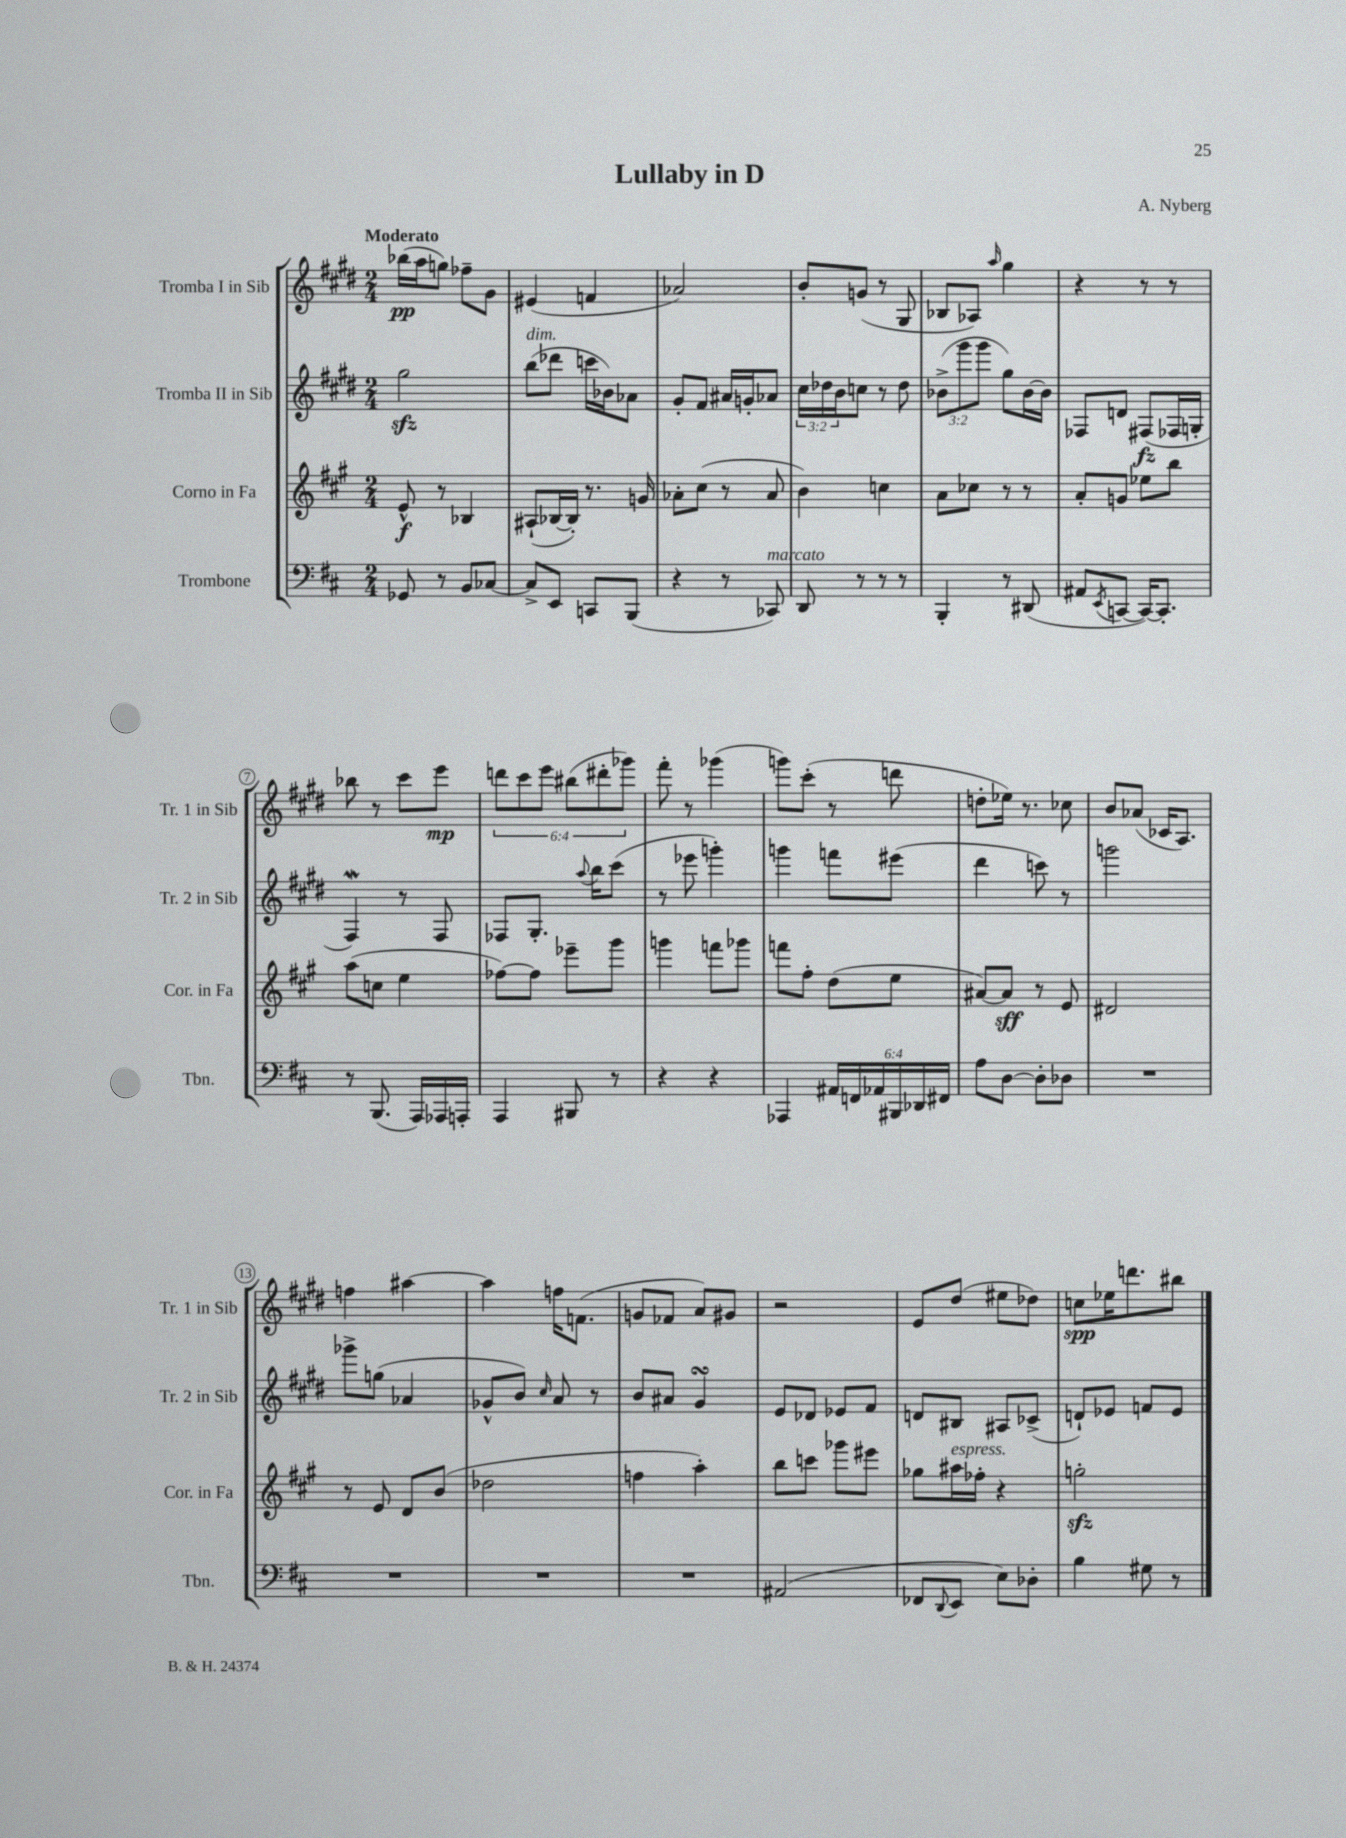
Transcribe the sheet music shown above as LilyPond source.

\header { title = "Lullaby in D" composer = "A. Nyberg" }
<<
\new StaffGroup <<
\new Staff = "s0" \with { instrumentName = "Tromba I in Sib" shortInstrumentName = "Tr. 1 in Sib" } {
    \clef treble \key e \major \numericTimeSignature \time 2/4 \override Staff.TupletNumber.text = #tuplet-number::calc-fraction-text \tempo "Moderato"
    bes''16\pp( a''16 g''8) fes''8-- gis'8 |
    eis'4( f'4 |
    aes'2) |
    b'8-. g'8( r8 gis8 |
    bes8 aes8) \grace { a''16 } gis''4 |
    r4 r8 r8 |
    bes''8 r8 cis'''8 e'''8\mp |
    \tuplet 6/4 { d'''8 cis'''8 e'''8 bis''8( dis'''8-. ges'''8) } |
    fis'''8-. r8 ges'''4( |
    g'''8) cis'''8-.( r8 d'''8 |
    d''8-. ees''16) r8. ces''8 |
    b'8 aes'8( ces'16 a8.) |
    f''4 ais''4~ |
    ais''4 f''16 f'8.( |
    g'8 fes'8 a'8) gis'8 |
    r2 |
    e'8 dis''8( eis''8 des''8) |
    c''8\spp ees''16 d'''8. bis''8 \bar "|." |
}
\new Staff = "s1" \with { instrumentName = "Tromba II in Sib" shortInstrumentName = "Tr. 2 in Sib" } {
    \clef treble \key e \major \numericTimeSignature \time 2/4 \override Staff.TupletNumber.text = #tuplet-number::calc-fraction-text
    gis''2\sfz |
    b''8^\markup { \italic "dim." }( des'''8 c'''16 bes'16) aes'8 |
    gis'8-. fis'8 ais'16 g'16-. aes'8 |
    \tuplet 3/2 { cis''16 des''16 b'16 } c''8 r8 des''8 |
    \tuplet 3/2 { bes'8->( gis'''8 gis'''8 } gis''8) bes'16~ bes'16 |
    fes8 d'8 fis8\fz( fes16 g16-. |
    fis4\mordent) r8 fis8 |
    fes8 gis8.-. \appoggiatura { a''8 } b''16 cis'''8( |
    r8 ees'''8 g'''4-.) |
    g'''4 f'''8 eis'''8( |
    dis'''4 c'''8) r8 |
    g'''2 |
    ges'''8-> g''8( aes'4 |
    ges'8-^ b'8) \grace { cis''16 } a'8 r8 |
    b'8 ais'8 gis'4\turn |
    e'8 des'8 ees'8 fis'8 |
    d'8 bis8 ais8 ces'8->( |
    d'8-!) ees'8 f'8 ees'8 \bar "|." |
}
\new Staff = "s2" \with { instrumentName = "Corno in Fa" shortInstrumentName = "Cor. in Fa" } {
    \clef treble \key a \major \numericTimeSignature \time 2/4
    e'8-^\f r8 bes4 |
    ais8-!( bes16~ bes16-.) r8. g'16 |
    aes'8-. cis''8( r8 aes'8 |
    b'4) c''4 |
    a'8 ces''8 r8 r8 |
    a'8-. g'8 ees''8 b''8 |
    a''8( c''8 e''4 |
    fes''8~) fes''8 ees'''8-- gis'''8 |
    g'''4 f'''8 ges'''8 |
    f'''8 fis''8-. d''8( e''8 |
    ais'8~) ais'8\sff r8 e'8 |
    dis'2 |
    r8 e'8 d'8 b'8( |
    des''2 |
    f''4 a''4-.) |
    b''8 c'''8 ges'''8 eis'''8 |
    ges''8 ais''16^\markup { \italic "espress." } fes''16-. r4 |
    g''2-.\sfz \bar "|." |
}
\new Staff = "s3" \with { instrumentName = "Trombone" shortInstrumentName = "Tbn." } {
    \clef bass \key d \major \numericTimeSignature \time 2/4 \override Staff.TupletNumber.text = #tuplet-number::calc-fraction-text
    ges,8 r8 b,8 ces8~ |
    ces8-> e,8 c,8 b,,8( |
    r4 r8 ces,8^\markup { \italic "marcato" }) |
    d,8 r8 r8 r8 |
    b,,4-. r8 dis,8( |
    ais,8 \acciaccatura { e,8 } c,8~ c,16~) c,8.-. |
    r8 b,,8.( a,,16) aes,,16 a,,16-. |
    a,,4 bis,,8 r8 |
    r4 r4 |
    aes,,4 \tuplet 6/4 { ais,16 f,16 aes,16 bis,,16 des,16 fis,16 } |
    a8 d8~ d8-. des8 |
    R2 |
    R2 |
    R2 |
    R2 |
    ais,2( |
    fes,8 \appoggiatura { d,8 } e,8 e8) des8-. |
    b4 gis8 r8 \bar "|." |
}
>>
>>
\layout { \context { \Score \override BarNumber.stencil = #(make-stencil-circler 0.1 0.3 ly:text-interface::print) } }
